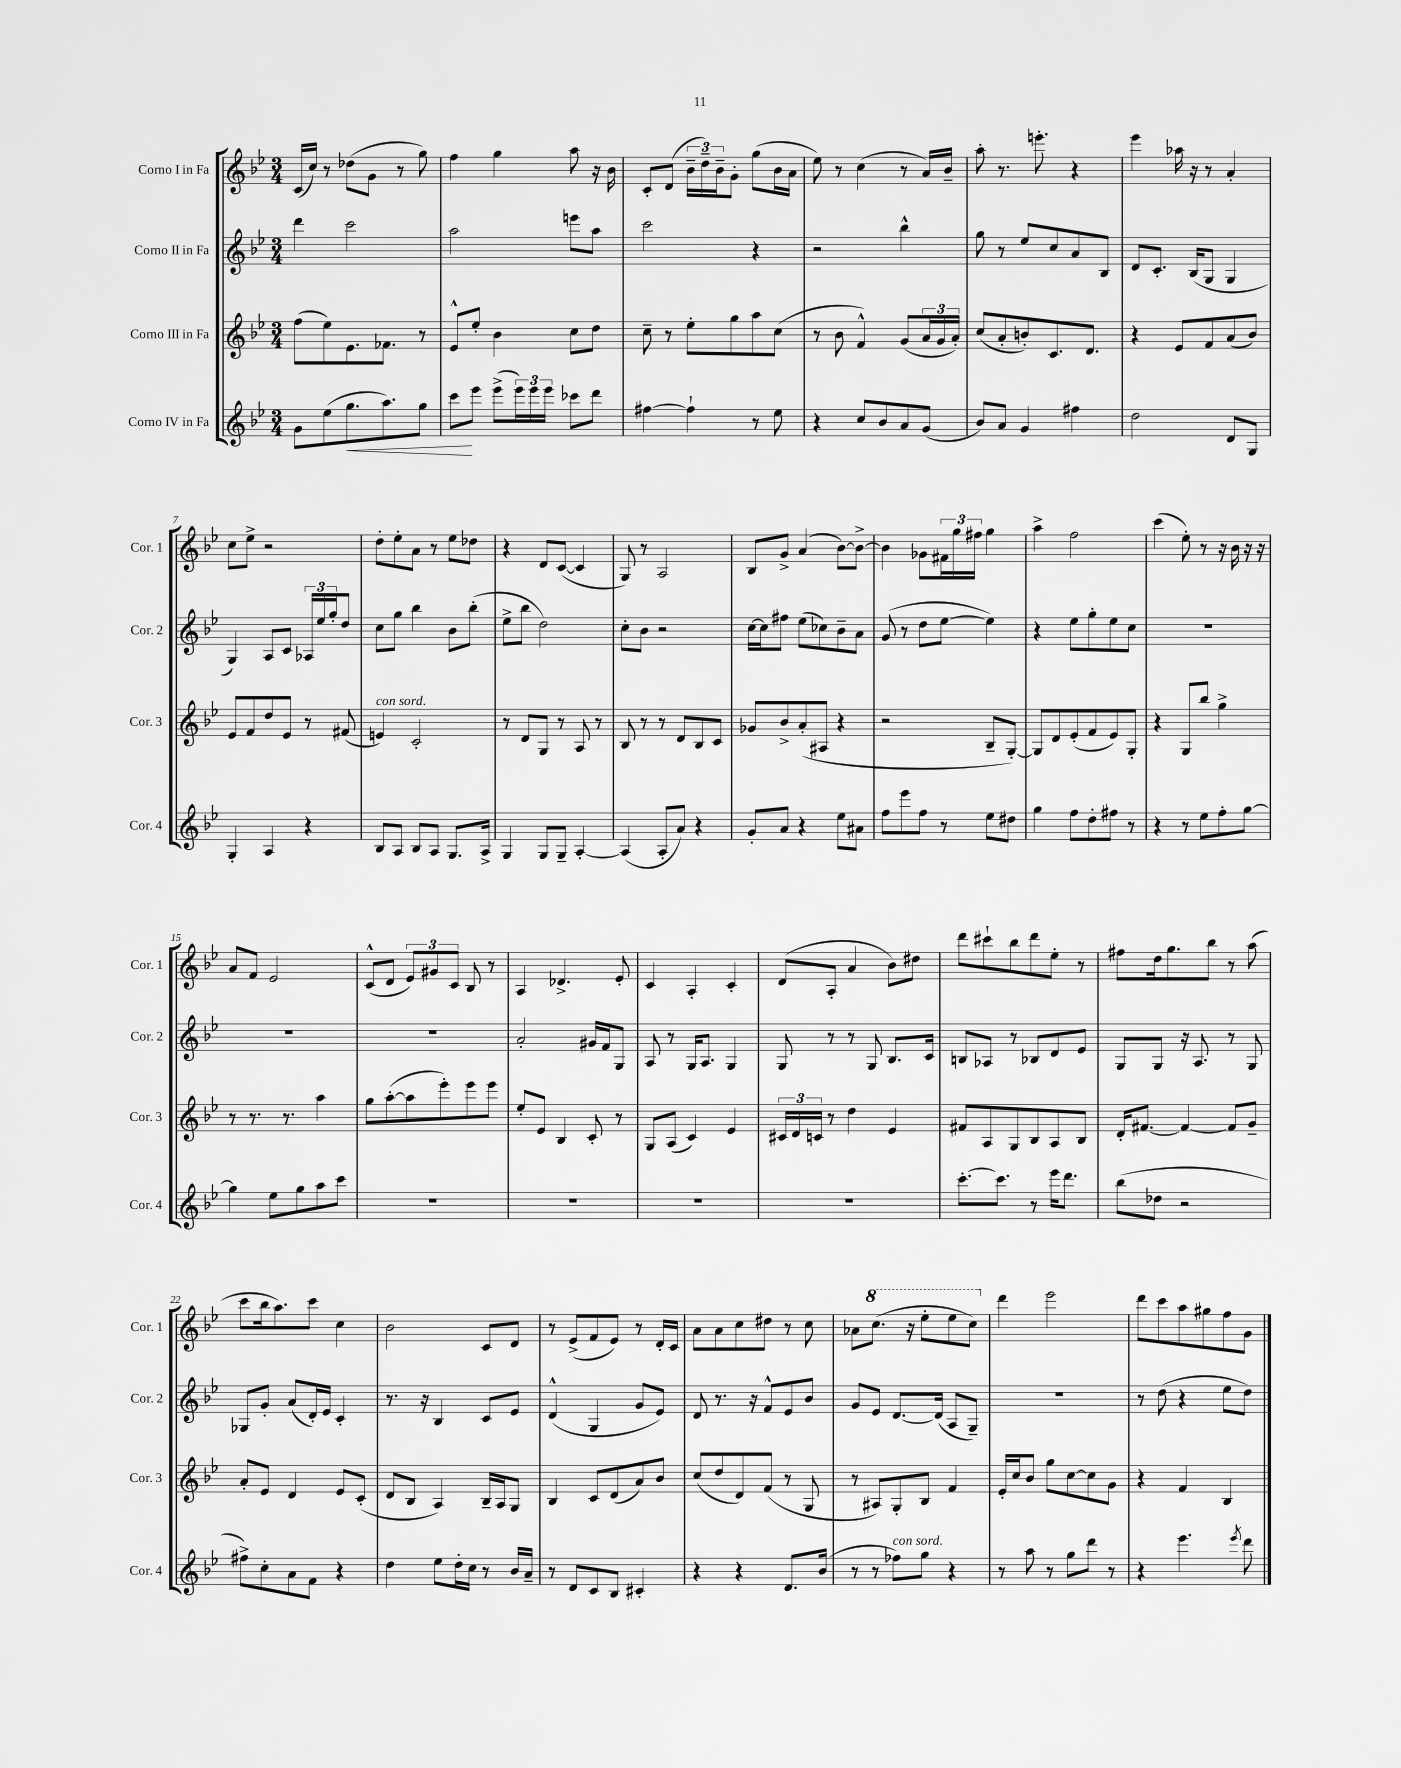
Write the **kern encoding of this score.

**kern	**dynam	**kern	**kern	**kern
*part4	*part4	*part3	*part2	*part1
*staff4	*staff4	*staff3	*staff2	*staff1
*I"Corno IV in Fa	*	*I"Corno III in Fa	*I"Corno II in Fa	*I"Corno I in Fa
*I'Cor. 4	*	*I'Cor. 3	*I'Cor. 2	*I'Cor. 1
*clefG2	*	*clefG2	*clefG2	*clefG2
*k[b-e-]	*	*k[b-e-]	*k[b-e-]	*k[b-e-]
*M3/4	*	*M3/4	*M3/4	*M3/4
=1	=1	=1	=1	=1
8g\L	.	(8ff\L	4ddd\	(16c/LL
.	.	.	.	16cc/JJ)
(8ee-\	.	8ee-\)	.	8r
!	!LO:HP:b	!	!	!
8.gg\	<	8.e-\	2ccc\	(8dd-X\L
.	.	.	.	8g\J
8.aa\)	.	8.f-X\J	.	.
.	.	.	.	8r
8gg\J	.	8r	.	8gg\)
=2	=2	=2	=2	=2
8ccc\L	.	8e-^^/L	2aa\	4ff\
8eee-\J	[	8ee-'/J	.	.
(8eee-^\L	.	4b-\	.	4gg\
24eee-\L)	.	.	.	.
24eee-\	.	.	.	.
24eee-\JJ	.	.	.	.
8ccc-X\L	.	8cc\L	8eeen\L	8aa\
8ddd\J	.	8dd\J	8aa\J	16r
.	.	.	.	16b-\
=3	=3	=3	=3	=3
[4ff#X\	.	8cc~\	2ccc\	8c'/L
.	.	8r	.	(8d/J
4ff#`\]	.	8ee-'\L	.	24b-~\LL
.	.	.	.	24dd~\)
.	.	.	.	24b-~\J
.	.	8gg\	.	8g'\J
8r	.	8aa\	4r	(8gg\L
8ee-\	.	(8cc\J	.	16b-\L
.	.	.	.	16a\JJ
=4	=4	=4	=4	=4
4r	.	8r	2r	8ee-\)
.	.	8b-\	.	8r
8cc/L	.	4f^^/)	.	(4cc\
8b-/	.	.	.	.
8a/	.	(8g/L	4bb-^^\	8r
(8g/J	.	24a/L	.	16a/LL)
.	.	24g/	.	.
.	.	.	.	16b-~/JJ
.	.	24a'/JJ)	.	.
=5	=5	=5	=5	=5
8b-/L)	.	(8cc/L	8gg\	8aa'\
8a/J	.	8a'/	8r	8.r
4g/	.	8bn'/)	8ee-/L	.
.	.	.	.	8.eeen'\
.	.	8.c/	8cc/	.
4ff#X\	.	.	8a/	4r
.	.	8.d/J	.	.
.	.	.	8B-/J	.
=6	=6	=6	=6	=6
2dd\	.	4r	8d/L	4eee-\
.	.	.	8.c'/J	.
.	.	8e-/L	.	16aa-X\
.	.	.	(16B-/KL	16r
.	.	8f/	8G/J	8r
8d/L	.	(8a/	4G/	4a'/
8G/J	.	8b-/J)	.	.
!!LO:LB:g=z
=7	=7	=7	=7	=7
4G'/	.	8e-/L	4G/)	8cc\L
.	.	8f/	.	8ee-^\J
4A/	.	8dd/	8A/L	2r
.	.	8e-/J	8c/J	.
4r	.	8r	24A-X/LL	.
.	.	.	24ee-/	.
.	.	.	24gg'/J	.
.	.	(8f#X/	8dd/J	.
=8	=8	=8	=8	=8
!	!	!LO:TX:a:i:t=con sord.	!	!
8B-/L	.	4en/)	8cc\L	8dd'\L
8A/J	.	.	8gg\J	8ee-'\
8B-/L	.	2c'/	4bb-\	8a\J
8A/J	.	.	.	8r
8.G/L	.	.	8b-\L	8ee-\L
.	.	.	(8bb-'\J	8dd-X\J
16A^/Jk	.	.	.	.
=9	=9	=9	=9	=9
4G/	.	8r	8ee-^\L	4r
.	.	8d/L	8bb-\J	.
8G/L	.	8G/J	2dd\)	8d/L
8G~/J	.	8r	.	([8c/J
[4A'/	.	8A/	.	4c/]
.	.	8r	.	.
=10	=10	=10	=10	=10
(4A/]	.	8B-/	8cc'\L	8G/)
.	.	8r	8b-\J	8r
8A'/L	.	8r	2r	2A/
8a/J)	.	8d/L	.	.
4r	.	8B-/	.	.
.	.	8c/J	.	.
=11	=11	=11	=11	=11
8g'/L	.	8g-X/L	[16cc\LL	8B-/L
.	.	.	16cc\J]	.
8a/J	.	8b-^/	8ff#X\J	8g^/J
4r	.	(8a'/	(8ee-\L	(4a/
.	.	8A#X/J	8cc-X\)	.
8ee-\L	.	4r	8b-~\	[8b-\L)
8a#X\J	.	.	8a\J	8b-^\J_
=12	=12	=12	=12	=12
8ff\L	.	2r	(8g/	4b-\]
8eee-\	.	.	8r	.
8ff\J	.	.	8dd\L	8g-X\L
8r	.	.	[8ee-\J	24f#X\L
.	.	.	.	24gg\
.	.	.	.	24ff#X\JJ
8ee-\L	.	8B-~/L	4ee-\])	4gg\
8dd#X\J	.	[8G'/J)	.	.
=13	=13	=13	=13	=13
4gg\	.	8G/L]	4r	4aa^\
.	.	8d/	.	.
8ff\L	.	(8e-'/	8ee-\L	2ff\
8dd'\	.	8f/	8gg'\	.
8ff#X\J	.	8e-/)	8ee-\	.
8r	.	8G'/J	8cc\J	.
=14	=14	=14	=14	=14
4r	.	4r	2.r	(4ccc\
8r	.	8G/L	.	8ee-'\)
8ee-\L	.	8bb-/J	.	8r
8ff'\	.	4gg^\	.	16r
.	.	.	.	16b-\
[8gg\J	.	.	.	16r
.	.	.	.	16r
!!LO:LB:g=z
=15	=15	=15	=15	=15
4gg\]	.	8r	2.r	8a/L
.	.	8.r	.	8f/J
8ee-\L	.	.	.	2e-/
.	.	8.r	.	.
8gg\	.	.	.	.
8aa\	.	4aa\	.	.
8ccc\J	.	.	.	.
=16	=16	=16	=16	=16
2.r	.	8gg\L	2.r	(8c^^/L
.	.	([8aa'\	.	8d/J
.	.	8aa\]	.	12e-/L)
.	.	.	.	12g#X/
.	.	8eee-'\)	.	.
.	.	.	.	12c/J
.	.	8eee-\	.	8B-/
.	.	8eee-\J	.	8r
=17	=17	=17	=17	=17
2.r	.	8ee-'/L	2a'/	4A/
.	.	8e-/J	.	.
.	.	4B-/	.	4.d-X^/
.	.	8c'/	16g#X/LL	.
.	.	.	16f/J	.
.	.	8r	8G/J	8e-'/
=18	=18	=18	=18	=18
2.r	.	8G/L	8A/	4c/
.	.	(8A/J	8r	.
.	.	4c/)	16G/KL	4A'/
.	.	.	8.A/J	.
.	.	4e-/	4G/	4c'/
=19	=19	=19	=19	=19
2.r	.	24c#X/LL	8G/	(8d/L
.	.	24d/	.	.
.	.	24cn/JJ	.	.
.	.	8r	8r	8A'/J
.	.	4dd\	8r	4a/
.	.	.	8G/	.
.	.	4e-/	8.B-/L	8b-\L)
.	.	.	.	8dd#X\J
.	.	.	16c/Jk	.
=20	=20	=20	=20	=20
[8.ccc'\L	.	8f#X/L	8Bn/L	8ddd\L
.	.	8A/	8A-X/J	8ccc#X`\
8.ccc\J]	.	.	.	.
.	.	8G/	8r	8bb-\
8r	.	8B-/	8B-X/L	8ddd\
16eee-\KL	.	8A/	8d/	8ee-'\J
8.ddd\J	.	.	.	.
.	.	8B-/J	8e-/J	8r
=21	=21	=21	=21	=21
(8bb-\L	.	16d'/KL	8G/L	8ff#X\L
.	.	[8.f#X/J	.	.
8dd-X\J	.	.	8G/J	16dd\k
.	.	.	.	8.gg\
2r	.	4f#/_	16r	.
.	.	.	8.A/	.
.	.	.	.	8bb-\J
.	.	8f#/L]	8r	8r
.	.	8g~/J	8G/	(8aa\
!!LO:LB:g=z
=22	=22	=22	=22	=22
8ff#X^\L)	.	8a'/L	8G-X/L	8ccc\L
8cc'\	.	8e-/J	8g'/J	16bb-\k
.	.	.	.	8.aa\)
8a\	.	4d/	(8a/L	.
8f\J	.	.	16d'/L)	8ccc\J
.	.	.	16e-/JJ	.
4r	.	8e-/L	4c'/	4cc\
.	.	(8c'/J	.	.
=23	=23	=23	=23	=23
4dd\	.	8d/L	8.r	2b-\
.	.	8B-/J	.	.
.	.	.	16r	.
8ee-\L	.	4A/)	4B-/	.
16dd'\L	.	.	.	.
16cc\JJ	.	.	.	.
8r	.	16B-~/LL	8c/L	8c/L
.	.	16A/J	.	.
16b-/LL	.	8G/J	8e-/J	8d/J
16a~/JJ	.	.	.	.
=24	=24	=24	=24	=24
8r	.	4B-/	(4d^^/	8r
8d/L	.	.	.	(8e-^/L
8c/	.	8c/L	4G/	8f/
8B-/J	.	(8d/	.	8e-/J)
4c#X'/	.	8a/)	8g/L	8r
.	.	8b-/J	8e-/J)	16d'/LL
.	.	.	.	16c/JJ
=25	=25	=25	=25	=25
4r	.	(8cc/L	8d/	8a\L
.	.	8dd/	8.r	8a\
4r	.	8d/)	.	8cc\
.	.	.	16r	.
.	.	(8f/J	8f^^/L	8dd#X\J
8.d/L	.	8r	8e-/	8r
.	.	8G/	8b-/J	8cc\
(16b-/Jk	.	.	.	.
=26	=26	=26	=26	=26
8r	.	8r	8g/L	8a-X\L
*	*	*	*	*8va
8r	.	8A#X/L)	8e-/J	(8.ccc\J
!LO:TX:a:i:t=con sord.	!	!	!	!
8ff-X\L)	.	8G'/	[8.d/L	.
.	.	.	.	16r
8gg\J	.	8B-/J	.	8eee-'\L
.	.	.	(16d/Jk]	.
4r	.	4f/	8A/L	8eee-\
.	.	.	8G~/J)	8ccc\J)
=27	=27	=27	=27	=27
*	*	*	*	*X8va
8r	.	16e-'/LL	2.r	4ddd\
.	.	16cc/J	.	.
8aa\	.	8b-/J	.	.
8r	.	8gg\L	.	2eee-\
8gg\L	.	[8cc\	.	.
8ddd\J	.	8cc\]	.	.
8r	.	8g\J	.	.
=28	=28	=28	=28	=28
4r	.	4r	8r	8ddd\L
.	.	.	(8dd\	8ccc\
4.eee-\	.	4f/	4r	8aa\
.	.	.	.	8gg#X\
.	.	4B-/	8ee-\L	8ff\
8qeee-/	.	.	.	.
8ddd\	.	.	8dd\J)	8g\J
==	==	==	==	==
*-	*-	*-	*-	*-
